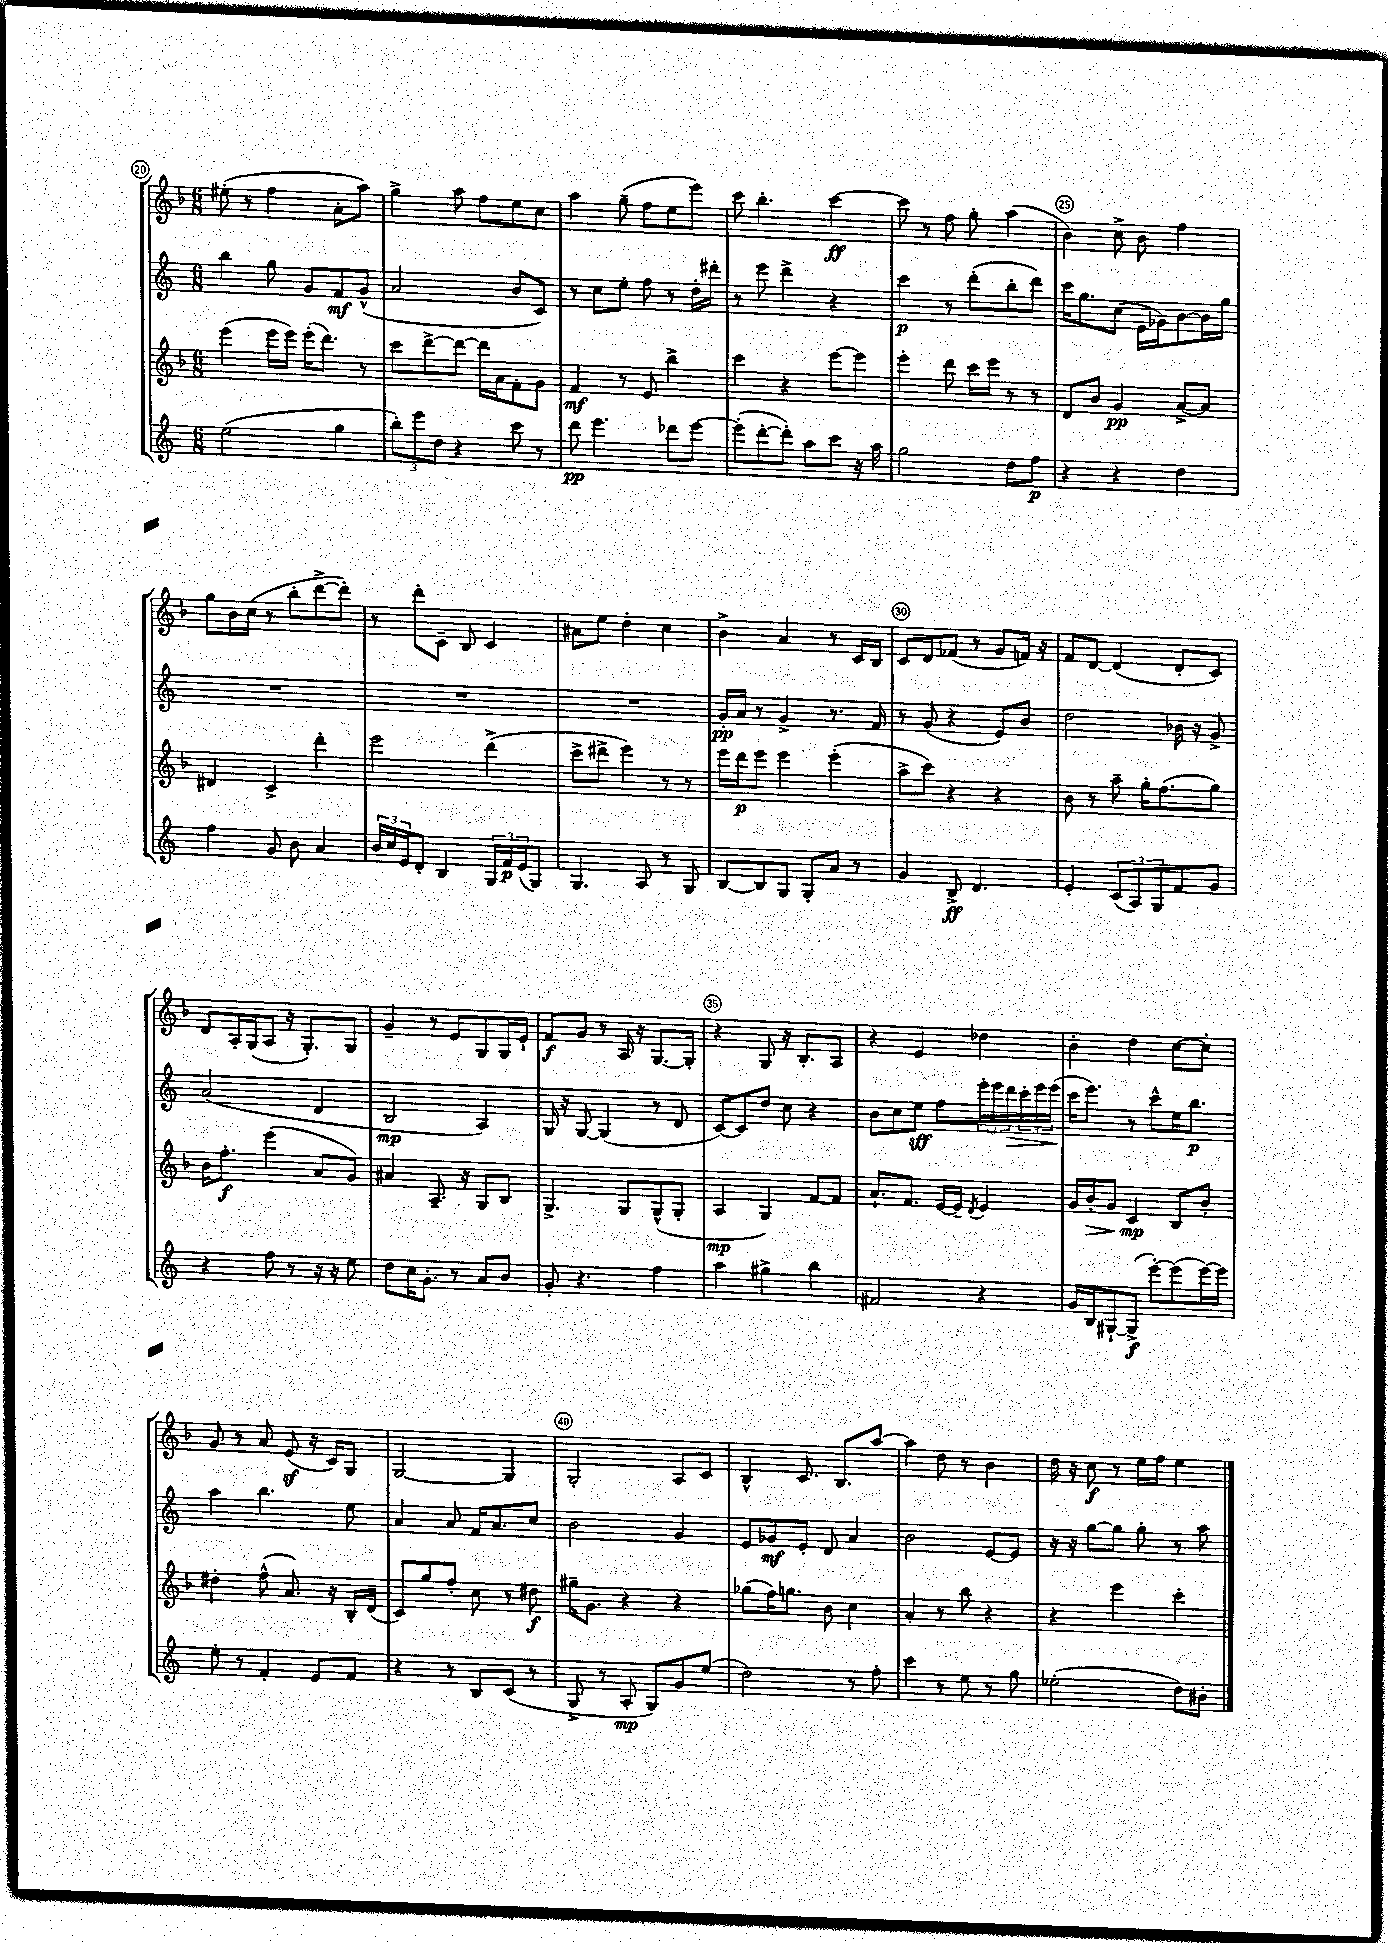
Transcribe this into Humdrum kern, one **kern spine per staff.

**kern	**dynam	**kern	**dynam	**kern	**dynam	**kern	**dynam
*part4	*part4	*part3	*part3	*part2	*part2	*part1	*part1
*staff4	*staff4	*staff3	*staff3	*staff2	*staff2	*staff1	*staff1
*clefG2	*	*clefG2	*	*clefG2	*	*clefG2	*
*k[]	*	*k[b-]	*	*k[]	*	*k[b-]	*
*M6/8	*	*M6/8	*	*M6/8	*	*M6/8	*
=20	=20	=20	=20	=20	=20	=20	=20
(2ee\	.	(4eee\	.	4bb\	.	(8ee#X'\	.
.	.	.	.	.	.	8r	.
.	.	16eee\LL	.	8gg\	.	4ff\	.
.	.	16eee\JJ)	.	.	.	.	.
.	.	(16eee'\KL	.	8g/L	.	.	.
.	.	8.ddd\J)	.	.	.	.	.
4gg\	.	.	.	8f/	mf	8a'\L	.
.	.	8r	.	(8g^^/J	.	8aa\J)	.
=21	=21	=21	=21	=21	=21	=21	=21
12bb'\L)	.	8ccc\L	.	2a/	.	4gg^\	.
12eee\	.	.	.	.	.	.	.
.	.	[8ddd^\	.	.	.	.	.
12dd\J	.	.	.	.	.	.	.
4r	.	8ddd\J_	.	.	.	8aa\	.
.	.	16ddd\LL]	.	.	.	8ff\L	.
.	.	16a\J	.	.	.	.	.
8ccc\	.	8f'\	.	8b/L	.	8ee\	.
8r	.	8g\J	.	8c/J)	.	8cc\J	.
=22	=22	=22	=22	=22	=22	=22	=22
8ddd\	pp	4f/	mf	8r	.	4aa\	.
4.eee\	.	.	.	8cc\L	.	.	.
.	.	8r	.	8ee'\J	.	(8gg~\	.
.	.	8e/	.	8ff\	.	8ff\L	.
8ddd-X\L	.	4bb-^\	.	8r	.	8ee\	.
[8eee\J	.	.	.	16dd'\LL	.	8eee\J)	.
.	.	.	.	16ddd#X'\JJ	.	.	.
=23	=23	=23	=23	=23	=23	=23	=23
(8eee'\L]	.	4ccc\	.	8r	.	8ccc\	.
[8ddd'\	.	.	.	8eee\	.	4.bb-'\	.
8ddd'\J])	.	4r	.	4ddd^\	.	.	.
8aa\L	.	.	.	.	.	.	.
8ccc\J	.	[8eee\L	.	4r	.	[4ccc\	ff
16r	.	8eee\J]	.	.	.	.	.
16aa\	.	.	.	.	.	.	.
=24	=24	=24	=24	=24	=24	=24	=24
2gg\	.	4eee'\	.	4ccc\	p	8ccc\]	.
.	.	.	.	.	.	8r	.
.	.	8ddd\	.	8r	.	8ff\	.
.	.	16ccc\LL	.	(8ddd'\L	.	8gg'\	.
.	.	16eee\JJ	.	.	.	.	.
8dd\L	.	8r	.	8bb'\	.	(4aa\	.
8ff\J	p	8r	.	8ddd\J)	.	.	.
=25	=25	=25	=25	=25	=25	=25	=25
4r	.	8d/L	.	16ccc\KL	.	4b-\)	.
.	.	.	.	8.gg\	.	.	.
.	.	8b-/J	.	.	.	.	.
4r	.	4g/	pp	(8cc\J	.	8cc^\	.
.	.	.	.	16e\LL	.	8b-\	.
.	.	.	.	16g-X\J)	.	.	.
4dd\	.	[8a^/L	.	[8b\	.	4ff\	.
.	.	8a/J]	.	16b\L]	.	.	.
.	.	.	.	16gg\JJ	.	.	.
!!LO:LB:g=z
=26	=26	=26	=26	=26	=26	=26	=26
4ff\	.	4d#X/	.	2.r	.	8gg\L	.
.	.	.	.	.	.	16b-\L	.
.	.	.	.	.	.	(16cc\JJ	.
8g/	.	4c^/	.	.	.	8r	.
8b\	.	.	.	.	.	8bb-'\L	.
4a/	.	4ddd'\	.	.	.	[8ddd^\	.
.	.	.	.	.	.	8ddd'\J])	.
=27	=27	=27	=27	=27	=27	=27	=27
24b/LL	.	2eee\	.	2.r	.	8r	.
24cc/	.	.	.	.	.	.	.
24e/J	.	.	.	.	.	.	.
8d'/J	.	.	.	.	.	8ddd'\L	.
4B/	.	.	.	.	.	8c~\J	.
.	.	.	.	.	.	8B-/	.
24G/LL	.	(4ddd^\	.	.	.	4c/	.
24f/	p	.	.	.	.	.	.
(24e/J	.	.	.	.	.	.	.
8G/J)	.	.	.	.	.	.	.
=28	=28	=28	=28	=28	=28	=28	=28
4.G/	.	8ccc^\L	.	2.r	.	8a#X\L	.
.	.	8ddd#X^\J	.	.	.	8ee\J	.
.	.	4eee\)	.	.	.	4dd'\	.
8A/	.	.	.	.	.	.	.
8r	.	8r	.	.	.	4cc\	.
8G/	.	8r	.	.	.	.	.
=29	=29	=29	=29	=29	=29	=29	=29
[8B/L	.	16eee\LL	.	16g'/LL	pp	4b-^\	.
.	.	16ddd\J	p	16a/JJ	.	.	.
8B/]	.	8eee\J	.	8r	.	.	.
8G/J	.	4eee\	.	4g^/	.	4a/	.
8G'/L	.	.	.	.	.	.	.
8a/J	.	(4eee'\	.	8.r	.	8r	.
8r	.	.	.	.	.	16c/LL	.
.	.	.	.	16f/	.	16B-/JJ	.
=30	=30	=30	=30	=30	=30	=30	=30
4g/	.	8aa^\L	.	8r	.	8c/L	.
.	.	8ccc\J)	.	(8g/	.	8d/	.
8B^/	ff	4r	.	4r	.	(8f-X/J	.
4.d/	.	.	.	.	.	8r	.
.	.	4r	.	8e/L)	.	8g/L	.
.	.	.	.	8b/J	.	16fn/Jk)	.
.	.	.	.	.	.	16r	.
=31	=31	=31	=31	=31	=31	=31	=31
4e'/	.	8b-\	.	2dd\	.	8f/L	.
.	.	8r	.	.	.	[8d/J	.
(12c/L	.	8aa~\	.	.	.	(4d/]	.
12A/)	.	.	.	.	.	.	.
.	.	16gg'\KL	.	.	.	.	.
12G/	.	.	.	.	.	.	.
.	.	(8.ff\	.	.	.	.	.
8f/	.	.	.	16b-X\	.	8d'/L	.
.	.	.	.	16r	.	.	.
8g/J	.	8gg\J)	.	8g^/	.	8c/J)	.
!!LO:LB:g=z
=32	=32	=32	=32	=32	=32	=32	=32
4r	.	16b-\KL	.	(2a/	.	8d/L	.
.	.	8.ff'\J	f	.	.	.	.
.	.	.	.	.	.	16A'/L	.
.	.	.	.	.	.	(16G/J	.
8ff\	.	(4eee\	.	.	.	8A/J	.
8r	.	.	.	.	.	16r	.
.	.	.	.	.	.	8.G'/L)	.
16r	.	8a/L	.	4d/	.	.	.
16r	.	.	.	.	.	.	.
8ee\	.	8g/J)	.	.	.	8G/J	.
=33	=33	=33	=33	=33	=33	=33	=33
8dd\L	.	4a#X/	.	2B/	mp	4g~/	.
16cc\K	.	.	.	.	.	.	.
8.g'\J	.	.	.	.	.	.	.
.	.	8.A~/	.	.	.	8r	.
8r	.	.	.	.	.	8e/L	.
.	.	16r	.	.	.	.	.
8a/L	.	8G/L	.	4A/)	.	8G/	.
8b/J	.	8B-/J	.	.	.	16G/L	.
.	.	.	.	.	.	16e`/JJ	.
=34	=34	=34	=34	=34	=34	=34	=34
8g'/	.	4.G^/	.	16G/	.	8f/L	f
.	.	.	.	16r	.	.	.
4.r	.	.	.	[8G/	.	8g/J	.
.	.	.	.	(4G/]	.	8r	.
.	.	8G/L	.	.	.	16A/	.
.	.	.	.	.	.	16r	.
4ff\	.	(8G^^/	.	8r	.	[8.G/L	.
.	.	8G'/J	.	8d/	.	.	.
.	.	.	.	.	.	16G'/Jk]	.
=35	=35	=35	=35	=35	=35	=35	=35
4aa\	.	4A/	mp	[8c/L)	.	4r	.
.	.	.	.	8c/]	.	.	.
4gg#X^\	.	4G/)	.	8dd/J	.	8G/	.
.	.	.	.	8cc\	.	16r	.
.	.	.	.	.	.	8.B-'/L	.
4bb\	.	[8f/L	.	4r	.	.	.
.	.	8f/J]	.	.	.	8A/J	.
=36	=36	=36	=36	=36	=36	=36	=36
2f#X/	.	8.a`/L	.	8b\L	.	4r	.
.	.	.	.	8cc\	.	.	.
.	.	8.f/J	.	.	.	.	.
.	.	.	.	8ee\J	sff	4e/	.
.	.	[16e/LL	.	8ff\L	.	.	.
.	.	16e~/JJ]	.	.	.	.	.
.	.	8qd/	.	.	.	.	.
4r	.	4e/	.	24eee'\L	.	4dd-X\	.
.	.	.	.	24eee\	.	.	.
!	!	!	!	!	!LO:HP:b	!	!
.	.	.	.	24ddd\	>	.	.
.	.	.	.	24ccc'\	.	.	.
.	.	.	.	24eee\	.	.	.
.	.	.	.	(24eee\JJ	.	.	.
=37	=37	=37	=37	=37	=37	=37	=37
16g/LL	.	16g/LL	.	16ccc\KL	.	4b-'\	.
!	!	!	!LO:HP:b	!	!	!	!
16B/J	.	16b-'/J	>	8.eee\J)	]	.	.
[8G#X`/	.	8g/J	.	.	.	.	.
(8G#^/J]	f	4c/	mp	8r	.	4dd\	.
[8eee'\L)	.	.	.	8ccc^^\L	.	.	.
(8eee\]	.	8B-/L	]	16ee\K	.	[8cc\L	.
.	.	.	.	8.bb\J	p	.	.
[16eee\L)	.	8b-'/J	.	.	.	8cc'\J]	.
16eee\JJ]	.	.	.	.	.	.	.
!!LO:LB:g=z
=38	=38	=38	=38	=38	=38	=38	=38
8ee'\	.	4dd#X'\	.	4aa\	.	8g/	.
8r	.	.	.	.	.	8r	.
4f'/	.	(8ff^^\	.	4.bb\	.	8a/	.
.	.	8.a/)	.	.	.	(8ez/	.
8e/L	.	.	.	.	.	16r	.
.	.	16r	.	.	.	16c/KL)	.
8f/J	.	16B-'/LL	.	8ee\	.	8G/J	.
.	.	(16d/JJ	.	.	.	.	.
=39	=39	=39	=39	=39	=39	=39	=39
4r	.	8c/L)	.	4a/	.	[2G/	.
.	.	8gg/	.	.	.	.	.
8r	.	8ff'/J	.	8a/	.	.	.
8B/L	.	8cc\	.	16f/KL	.	.	.
.	.	.	.	8.a/	.	.	.
(8c/J	.	8r	.	.	.	4G/]	.
8r	.	8dd#X\	f	8cc/J	.	.	.
=40	=40	=40	=40	=40	=40	=40	=40
8G^/	.	16gg#X~\KL	.	2b\	.	2G'/	.
.	.	8.g\J	.	.	.	.	.
8r	.	.	.	.	.	.	.
8A'/	mp	4r	.	.	.	.	.
8G/L)	.	.	.	.	.	.	.
8g/	.	4r	.	4g/	.	8A/L	.
(8ee/J	.	.	.	.	.	8c/J	.
=41	=41	=41	=41	=41	=41	=41	=41
2dd\)	.	(8gg-X\L	.	8e/L	.	4B-^^/	.
.	.	16ff\K)	.	8g-X/	mf	.	.
.	.	8.ggn\J	.	.	.	.	.
.	.	.	.	8e'/J	.	8.c/	.
.	.	8b-\	.	8d/	.	.	.
.	.	.	.	.	.	8.B-/L	.
8r	.	4cc\	.	4a/	.	.	.
8ff'\	.	.	.	.	.	[8aa/J	.
=42	=42	=42	=42	=42	=42	=42	=42
4ccc\	.	4a'/	.	2b\	.	4aa\]	.
8r	.	8r	.	.	.	8dd\	.
8ee\	.	8bb-\	.	.	.	8r	.
8r	.	4r	.	[8e/L	.	4b-\	.
8gg\	.	.	.	8e/J]	.	.	.
=43	=43	=43	=43	=43	=43	=43	=43
(2ee-X'\	.	4r	.	16r	.	16dd\	.
.	.	.	.	16r	.	16r	.
.	.	.	.	[8gg\L	.	8cc\	f
.	.	4eee\	.	8gg\J]	.	8r	.
.	.	.	.	8gg'\	.	16ee\LL	.
.	.	.	.	.	.	16ff\JJ	.
8dd\L)	.	4ccc'\	.	8r	.	4ee\	.
8b#X'\J	.	.	.	8aa\	.	.	.
==	==	==	==	==	==	==	==
*-	*-	*-	*-	*-	*-	*-	*-
